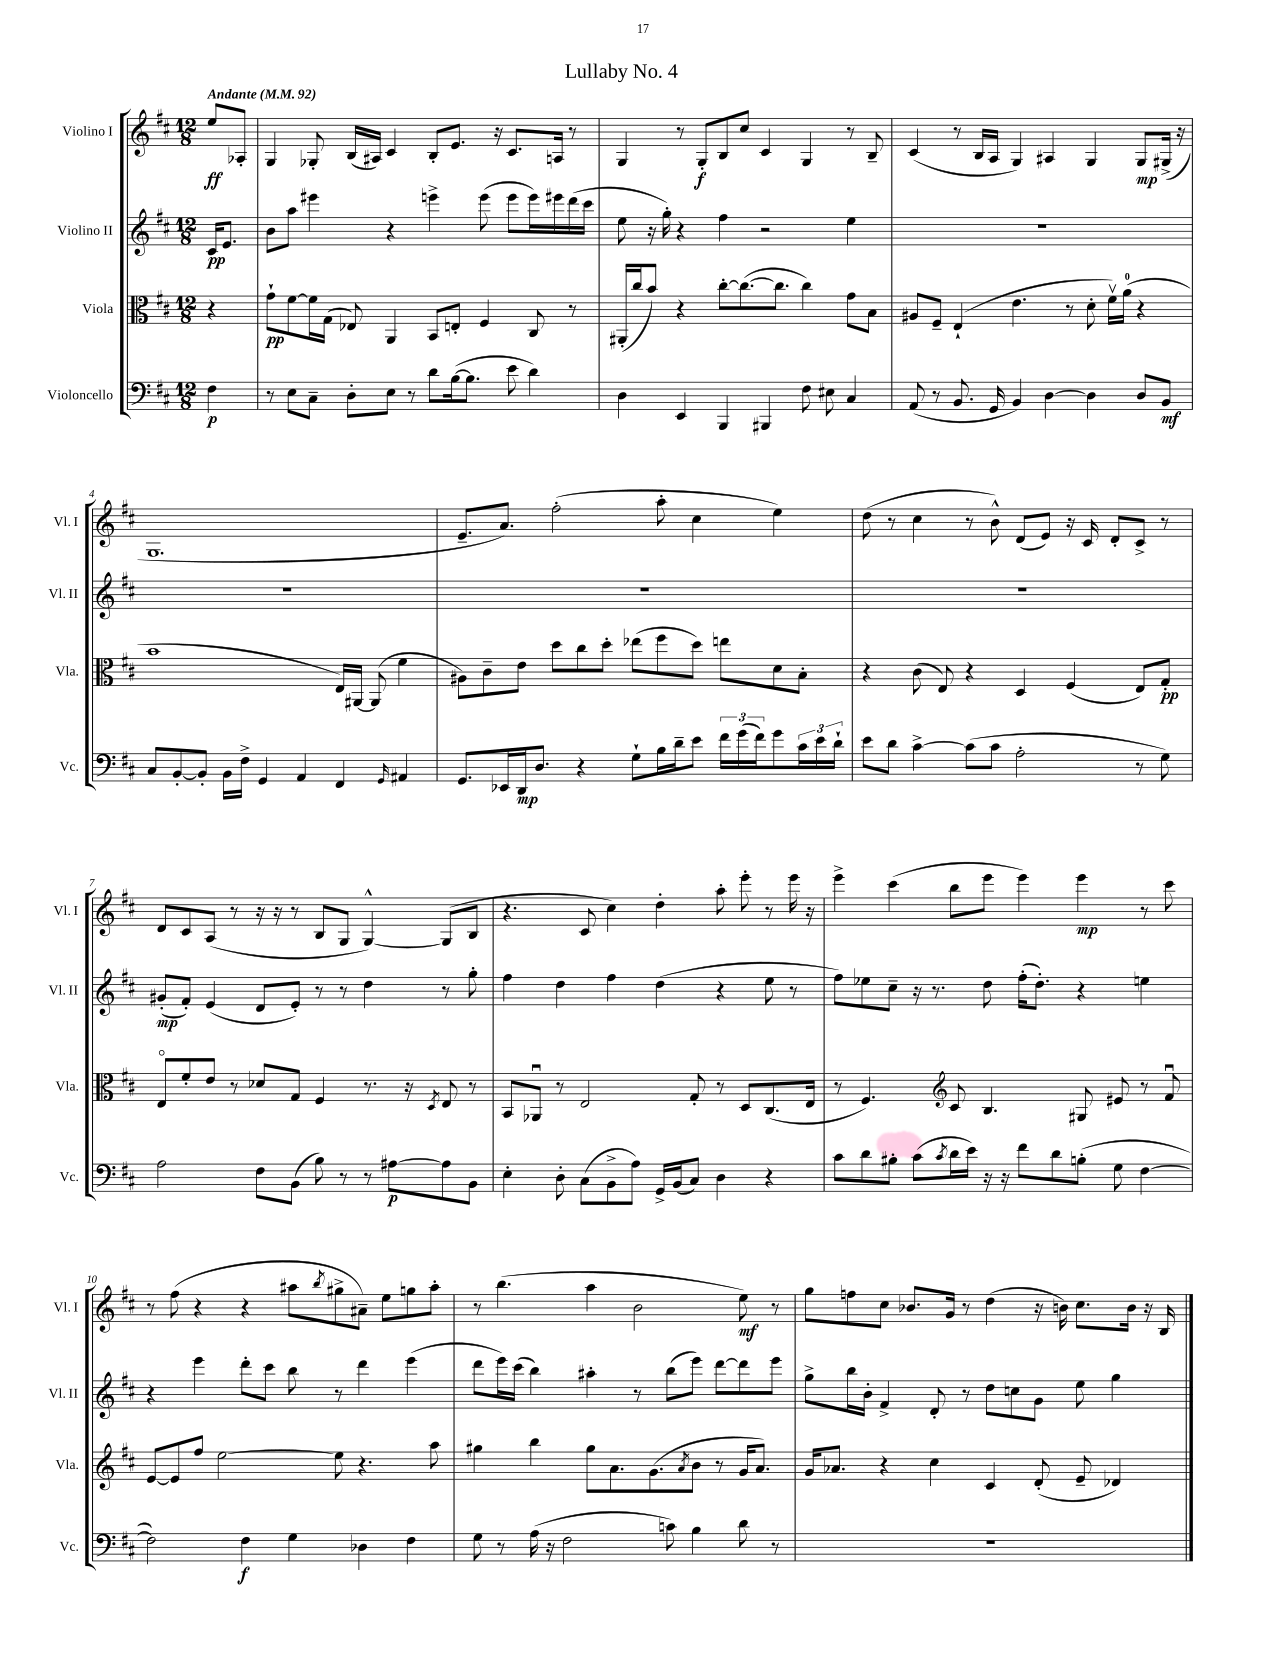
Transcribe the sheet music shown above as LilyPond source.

\header { title = "Lullaby No. 4" }
<<
\new StaffGroup <<
\new Staff = "s0" \with { instrumentName = "Violino I" shortInstrumentName = "Vl. I" } {
    \clef treble \key d \major \numericTimeSignature \time 12/8 \partial 4 \tempo "Andante" 4 = 92
    e''8\ff aes8-. |
    g4 ges8-. b16( ais16) cis'4 b8-. e'8. r16 cis'8. a16 r8 |
    g4 r8 g8-.\f b8 cis''8 cis'4 g4 r8 b8-- |
    cis'4( r8 b16 a16 g4) ais4 g4 g8\mp gis16->( r16 |
    g1. |
    e'8.-- a'8.) fis''2-.( a''8-. cis''4 e''4) |
    d''8( r8 cis''4 r8 b'8-^) d'8( e'8) r16 cis'16 d'8-. cis'8-> r8 |
    d'8 cis'8 a8( r8 r16 r16 r8 b8 g8 g4~-^) g8( b8 |
    r4. cis'8 cis''4) d''4-. a''8-. e'''8-. r8 e'''16 r16 |
    e'''4-> cis'''4( b''8 e'''8 e'''4) e'''4\mp r8 cis'''8 |
    r8 fis''8( r4 r4 ais''8 \acciaccatura { b''8 } gis''8-> ais'8--) e''8 g''8 ais''8-. |
    r8 b''4.( a''4 b'2 e''8\mf) r8 |
    g''8 f''8 cis''8 bes'8. g'16 r8 d''4( r16 b'16) cis''8. b'16 r16 b16 \bar "|." |
}
\new Staff = "s1" \with { instrumentName = "Violino II" shortInstrumentName = "Vl. II" } {
    \clef treble \key d \major \numericTimeSignature \time 12/8 \partial 4
    cis'16\pp e'8. |
    b'8 a''8 eis'''4 r4 e'''4-> e'''8( e'''8 e'''16) eis'''16 d'''16( cis'''16 |
    e''8 r16 g''16-.) r4 fis''4 r2 e''4 |
    R1. |
    R1. |
    R1. |
    R1. |
    gis'8-.\mp( fis'8-.) e'4( d'8 e'8-.) r8 r8 d''4 r8 g''8-. |
    fis''4 d''4 fis''4 d''4( r4 e''8 r8 |
    fis''8) ees''8 cis''8-- r16 r8. d''8 fis''16-.( d''8.-.) r4 e''4 |
    r4 e'''4 d'''8-. cis'''8 b''8 r8 d'''4 e'''4( |
    d'''8 e'''16) cis'''16( b''4) ais''4-. r8 b''8( e'''8) d'''8~ d'''8 e'''8 |
    g''8-> b''16 b'16-. fis'4-> d'8-. r8 d''8 c''8 g'8 e''8 g''4 \bar "|." |
}
\new Staff = "s2" \with { instrumentName = "Viola" shortInstrumentName = "Vla." } {
    \clef alto \key d \major \numericTimeSignature \time 12/8 \partial 4
    r4 |
    g'8-!\pp fis'8~ fis'16 g16( ees8) a,4 b,8 e8-. fis4 cis8 r8 |
    ais,16-.( cis''16 b'8) r4 cis''8~-. cis''8.~( cis''8. cis''4) g'8 b8 |
    ais8 fis8-- e4-!( e'4. r8 d'8-. fis'16\upbow) a'16-0( r4 |
    b'1 e16) ais,16~ ais,8( fis'4 |
    ais8) cis'8-- e'8 d''8 cis''8 d''8-. ees''8( fis''8 d''8) e''8 d'8 b8-. |
    r4 cis'8( e8) r4 d4 fis4( e8) g8-.\pp |
    e8\flageolet fis'8-. e'8 r8 des'8 g8 fis4 r8. r16 \acciaccatura { d8 } e8 r8 |
    b,8 aes,8\downbow r8 e2 g8-. r8 d8 cis8.( e16 |
    r8 fis4.) \clef treble cis'8 b4. gis8 eis'8 r8 fis'8\downbow |
    e'8~ e'8 fis''8 e''2~ e''8 r4. a''8 |
    gis''4 b''4 gis''8 a'8. g'8.( \acciaccatura { a'8 } b'8 r8 g'16 a'8.) |
    g'16 aes'8. r4 cis''4 cis'4 d'8-.( e'8-- des'4) \bar "|." |
}
\new Staff = "s3" \with { instrumentName = "Violoncello" shortInstrumentName = "Vc." } {
    \clef bass \key d \major \numericTimeSignature \time 12/8 \partial 4
    fis4\p |
    r8 e8 cis8-- d8-. e8 r8 d'8 b16~( b8. e'8 d'4) |
    d4 e,4 b,,4 bis,,4 fis8 eis8 cis4 |
    a,8( r8 b,8. g,16 b,4) d4~ d4 d8 b,8\mf |
    cis8 b,8~-. b,8-. b,16 fis16-> g,4 a,4 fis,4 \grace { g,16 } ais,4 |
    g,8. ees,16 d,16\mp d8. r4 g8-! b16 d'16-- e'8 \tuplet 3/2 { fis'16 g'16( fis'16) } g'8 \tuplet 3/2 { cis'16 e'16 d'16-! } |
    e'8 d'8 cis'4~-> cis'8( cis'8 a2-. r8 g8) |
    a2 fis8 b,8( b8) r8 r8 ais8~\p ais8 b,8 |
    e4-. d8-. cis8( b,8-> a8) g,16-> b,16( cis8) d4 r4 |
    cis'8 d'8 bis8-. cis'8( \acciaccatura { cis'8 } d'16 e'16) r16 r16 fis'8 d'8 b8-.( g8 fis4~ |
    fis2) fis4\f g4 des4 fis4 |
    g8 r8 a16( r16 fis2 c'8) b4 d'8 r8 |
    R1. \bar "|." |
}
>>
>>
